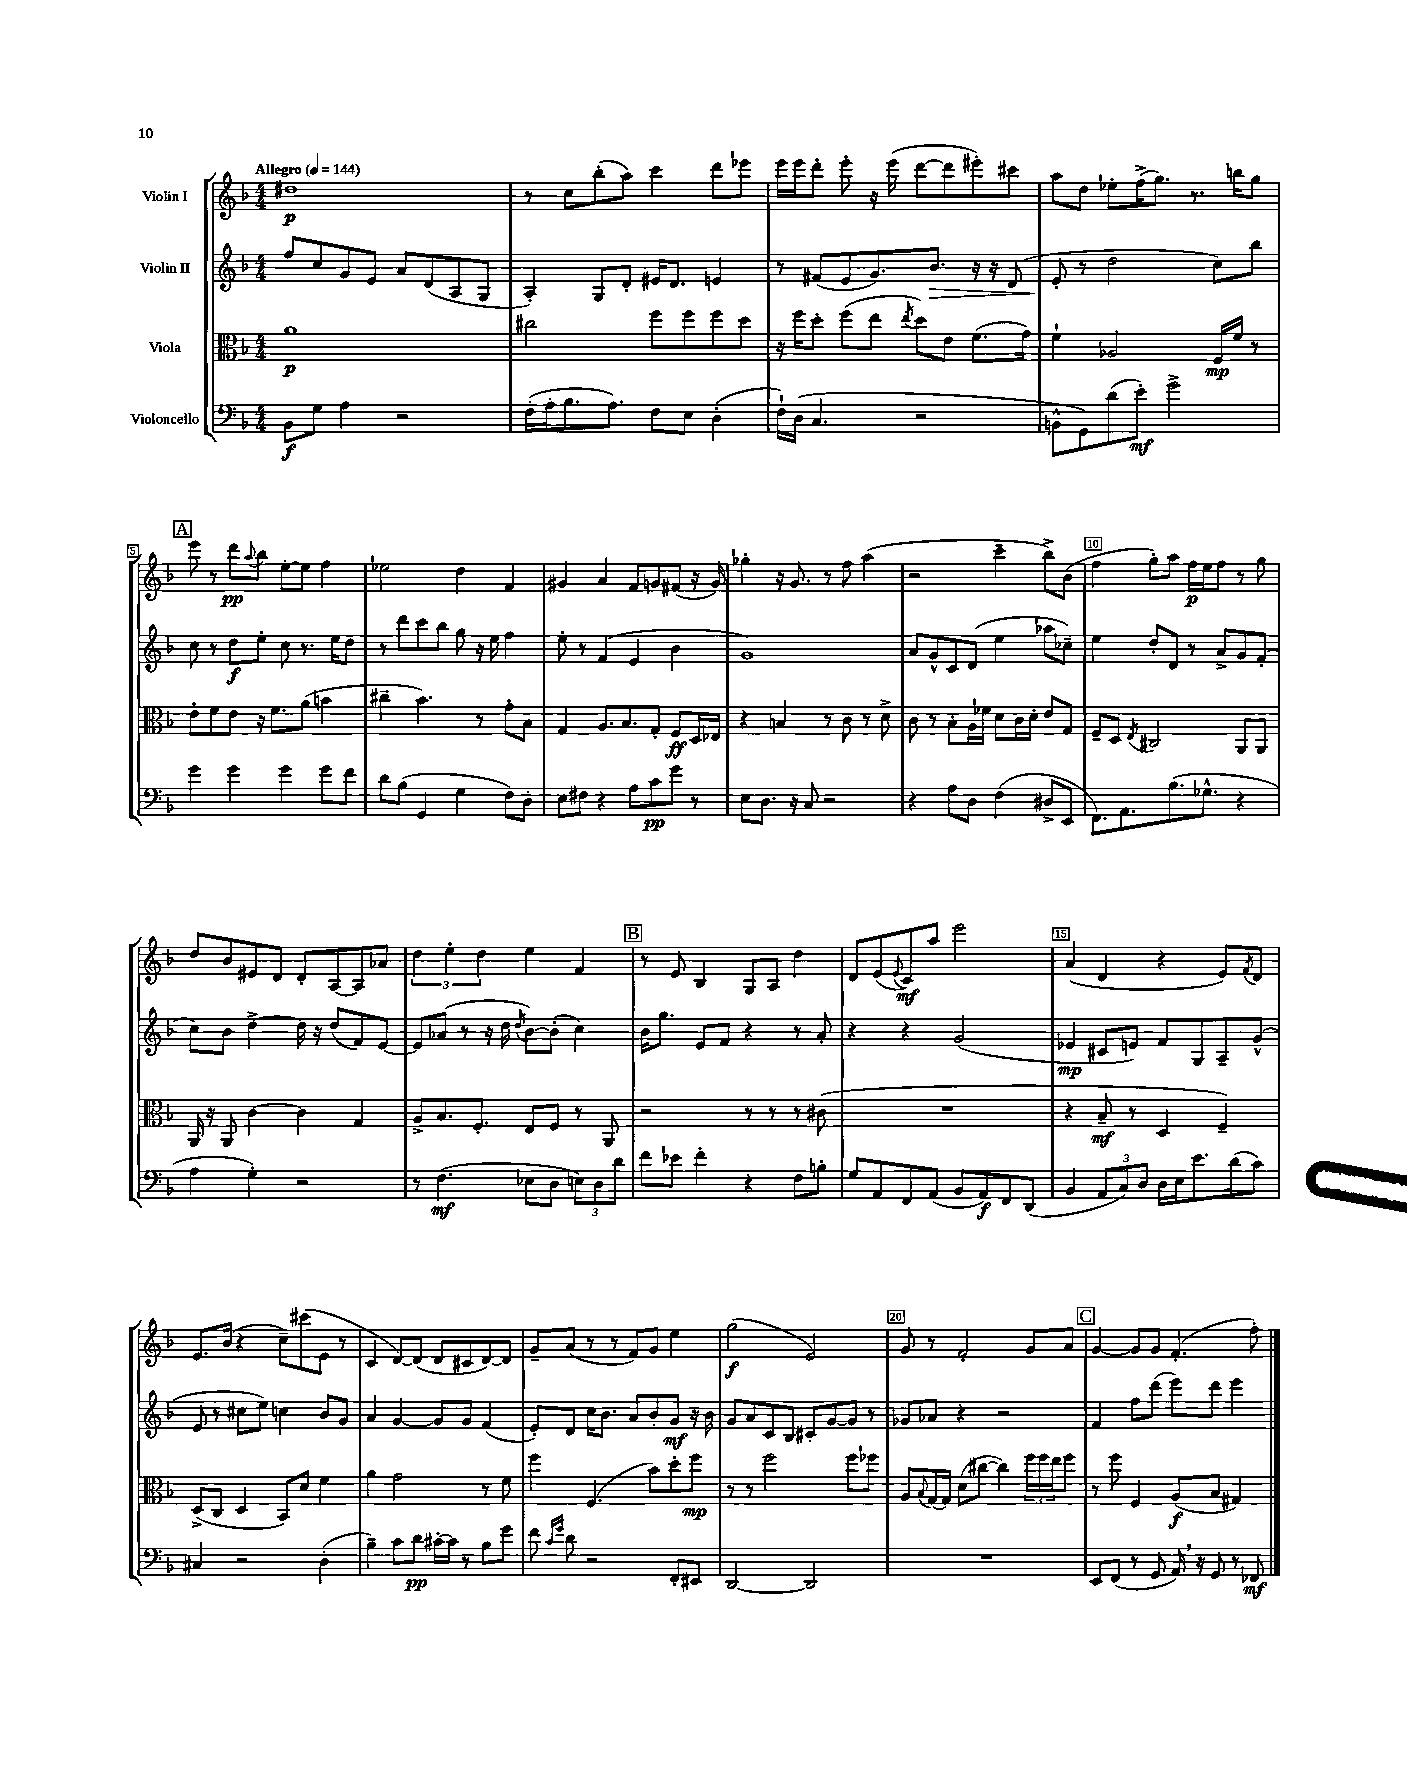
<<
\new StaffGroup <<
\new Staff = "s0" \with { instrumentName = "Violin I" } {
    \clef treble \key f \major \numericTimeSignature \time 4/4 \tempo "Allegro" 4 = 144
    dis''1\p |
    r8 c''8 bes''8-.( a''8) c'''4 d'''8 ees'''8 |
    e'''16 e'''16 d'''8-. e'''8-. r16 e'''16( d'''8~ d'''8 eis'''8-.) cis'''8 |
    a''8 d''8 ees''8-. f''16->( g''8.) r8. b''16 g''8 |
    \mark \markup { \box "A" } e'''8 r8 d'''8\pp \appoggiatura { a''8 } bes''8 e''8~-. e''8 f''4 |
    ees''2 d''4 f'4 |
    gis'4 a'4 f'8 g'8 fis'8( r16 g'16) |
    ges''4-. r16 g'8. r8 f''8 a''4( |
    r2 c'''4-- bes''8->) bes'8( |
    f''4 g''8-.) a''8 f''16\p e''16 f''8 r8 g''8 |
    d''8 bes'8 eis'8 d'8 d'8-. a8~ a8 aes'8 |
    \tuplet 3/2 { d''4 e''4-. d''4 } e''4 f'4 |
    \mark \markup { \box "B" } r8 e'8 bes4 g8 a8 d''4 |
    d'8 e'8( \appoggiatura { e'8 } c'8\mf) a''8 e'''2 |
    a'4( d'4 r4 e'8) \acciaccatura { f'8 } d'8 |
    e'8. bes'16( r4 c''8--) cis'''8( e'8 r8 |
    c'4 d'8~) d'8( d'8 cis'8 d'8~) d'8 |
    g'8-- a'8( r8 r8 f'8) g'8 e''4 |
    g''2\f( e'2) |
    g'8 r8 f'2-. g'8 a'8 |
    \mark \markup { \box "C" } g'4~ g'8 g'8 f'4.-.( f''8-.) \bar "|." |
}
\new Staff = "s1" \with { instrumentName = "Violin II" } {
    \clef treble \key f \major \numericTimeSignature \time 4/4
    f''8 c''8 g'8 e'8 a'8 d'8( a8 g8 |
    a4-.) g8 d'8-. eis'16 d'8. e'4 |
    r8 fis'8( e'8 g'8.) bes'8.\> r16 r16 d'8( |
    e'8-.\! r8 d''2 c''8) bes''8 |
    \mark \markup { \box "A" } c''8 r8 d''8\f e''8-. c''8 r8. e''16 d''8 |
    r8 d'''8 c'''8 bes''8 g''8 r16 e''16 f''4 |
    e''8-. r8 f'4( e'4 bes'4 |
    g'1) |
    a'8 g'8-^ c'8 d'8( e''4 aes''8 ces''8--) |
    e''4 d''8-. d'8 r8 a'8-> g'8 f'8-.( |
    c''8) bes'8 d''4~-> d''16 r16 d''8( f'8) e'8~ |
    e'8 aes'8( r8 r16 d''16 \acciaccatura { d''8 } bes'8~) bes'8-.( c''4) |
    \mark \markup { \box "B" } bes'16 g''8. e'8 f'8 r4 r8 a'8-. |
    r4 r4 g'2( |
    ees'4\mp cis'8 e'8) f'8 g8 a8-- g'8-^( |
    e'8 r8 cis''8 e''8) c''4 bes'8 g'8 |
    a'4 g'4~ g'8 g'8 f'4( |
    e'8-.) d'8 c''16 bes'8. a'8 bes'8-. g'8\mf r16 bes'16 |
    g'8 a'8 c'8 bes8 cis'8-. g'8~ g'8 r8 |
    ges'8 aes'8 r4 r2 |
    \mark \markup { \box "C" } f'4 f''8 d'''8( e'''8) d'''8 e'''4 \bar "|." |
}
\new Staff = "s2" \with { instrumentName = "Viola" } {
    \clef alto \key f \major \numericTimeSignature \time 4/4
    a'1\p |
    cis''2 f''8 f''8 f''8 d''8 |
    r16 f''16 d''8-. f''8( e''8 \acciaccatura { e''8 } d''8) e'8 f'8.( g'16) |
    f'4-! aes2 f16\mp f'16 r8 |
    \mark \markup { \box "A" } e'8-. f'8 e'8 r16 f'8. a'8( b'4 |
    cis''4-- bes'4.) r8 g'8-. bes8 |
    g4 a8. bes8. g8-. f8\ff d16 ees16 |
    r4 b4 r8 c'8 r8 d'8-> |
    c'8 r8 bes8-. a16 fes'16 d'8 c'16 d'16-. e'8 g8 |
    f8-- d8 \acciaccatura { e8 } cis2 a,8 a,8 |
    a,16 r16 a,8 c'4~ c'4 g4 |
    a8-> bes8. f8.-. e8 f8 r8 a,8 |
    \mark \markup { \box "B" } r2 r8 r8 r8 cis'8( |
    R1 |
    r4 bes8--\mf r8 d4 f4--) |
    d8->( c8 d4 bes,8) d'8 f'4 |
    a'4 g'2 r8 f'8 |
    f''4 f4.( bes'8) d''8-. f''8\mp |
    r8 r8 f''2 f''8 fes''8 |
    a8 \appoggiatura { bes8 } g16~ g16 d'8( cis''8~ cis''4) \tuplet 3/2 { f''16 f''16 e''16 } f''8 |
    \mark \markup { \box "C" } r8 f''8 f4 a8\f( bes8 gis4) \bar "|." |
}
\new Staff = "s3" \with { instrumentName = "Violoncello" } {
    \clef bass \key f \major \numericTimeSignature \time 4/4
    bes,8\f g8 a4 r2 |
    f16-.( a16-. bes8. a8.) f8 e8 d4-.( |
    f16-!) d16( c4. r2 |
    b,8-^ g,8) d'8( e'8-.\mf) g'2-> |
    \mark \markup { \box "A" } g'4 g'4 g'4 g'8 f'8 |
    d'8 bes8( g,4 g4 f8) d8-. |
    e8 fis8 r4 a8 c'8\pp g'8 r8 |
    e8 d8. r16 c8 r2 |
    r4 a8 d8 f4( dis8-> e,8 |
    f,8.) a,8. bes8.( ges8.-^ r4 |
    a4 g4-.) r2 |
    r8 f4.\mf( ees8 d8 \tuplet 3/2 { e8) d8 d'8 } |
    \mark \markup { \box "B" } f'8 ees'8 f'4-. r4 f8 b8-. |
    g8 a,8 f,8 a,8( bes,8 a,8\f) f,8 d,8( |
    bes,4 \tuplet 3/2 { a,8 c8) d8 } d16 e16 e'8. d'16( c'8) |
    cis4 r2 d4-.( |
    bes4--) c'8 d'8\pp cis'16~-. cis'16 r8 bes8 g'8 |
    f'8 \grace { c'16 g'16 } d'8 r2 f,8-. eis,8 |
    d,2~ d,2 |
    R1 |
    \mark \markup { \box "C" } e,8 f,8( r8 g,8 a,16) \breathe r16 g,8 r8 fes,8\mf \bar "|." |
}
>>
>>
\layout { \context { \Score \override BarNumber.break-visibility = ##(#f #t #t) barNumberVisibility = #(every-nth-bar-number-visible 5) \override BarNumber.stencil = #(make-stencil-boxer 0.1 0.3 ly:text-interface::print) } }
